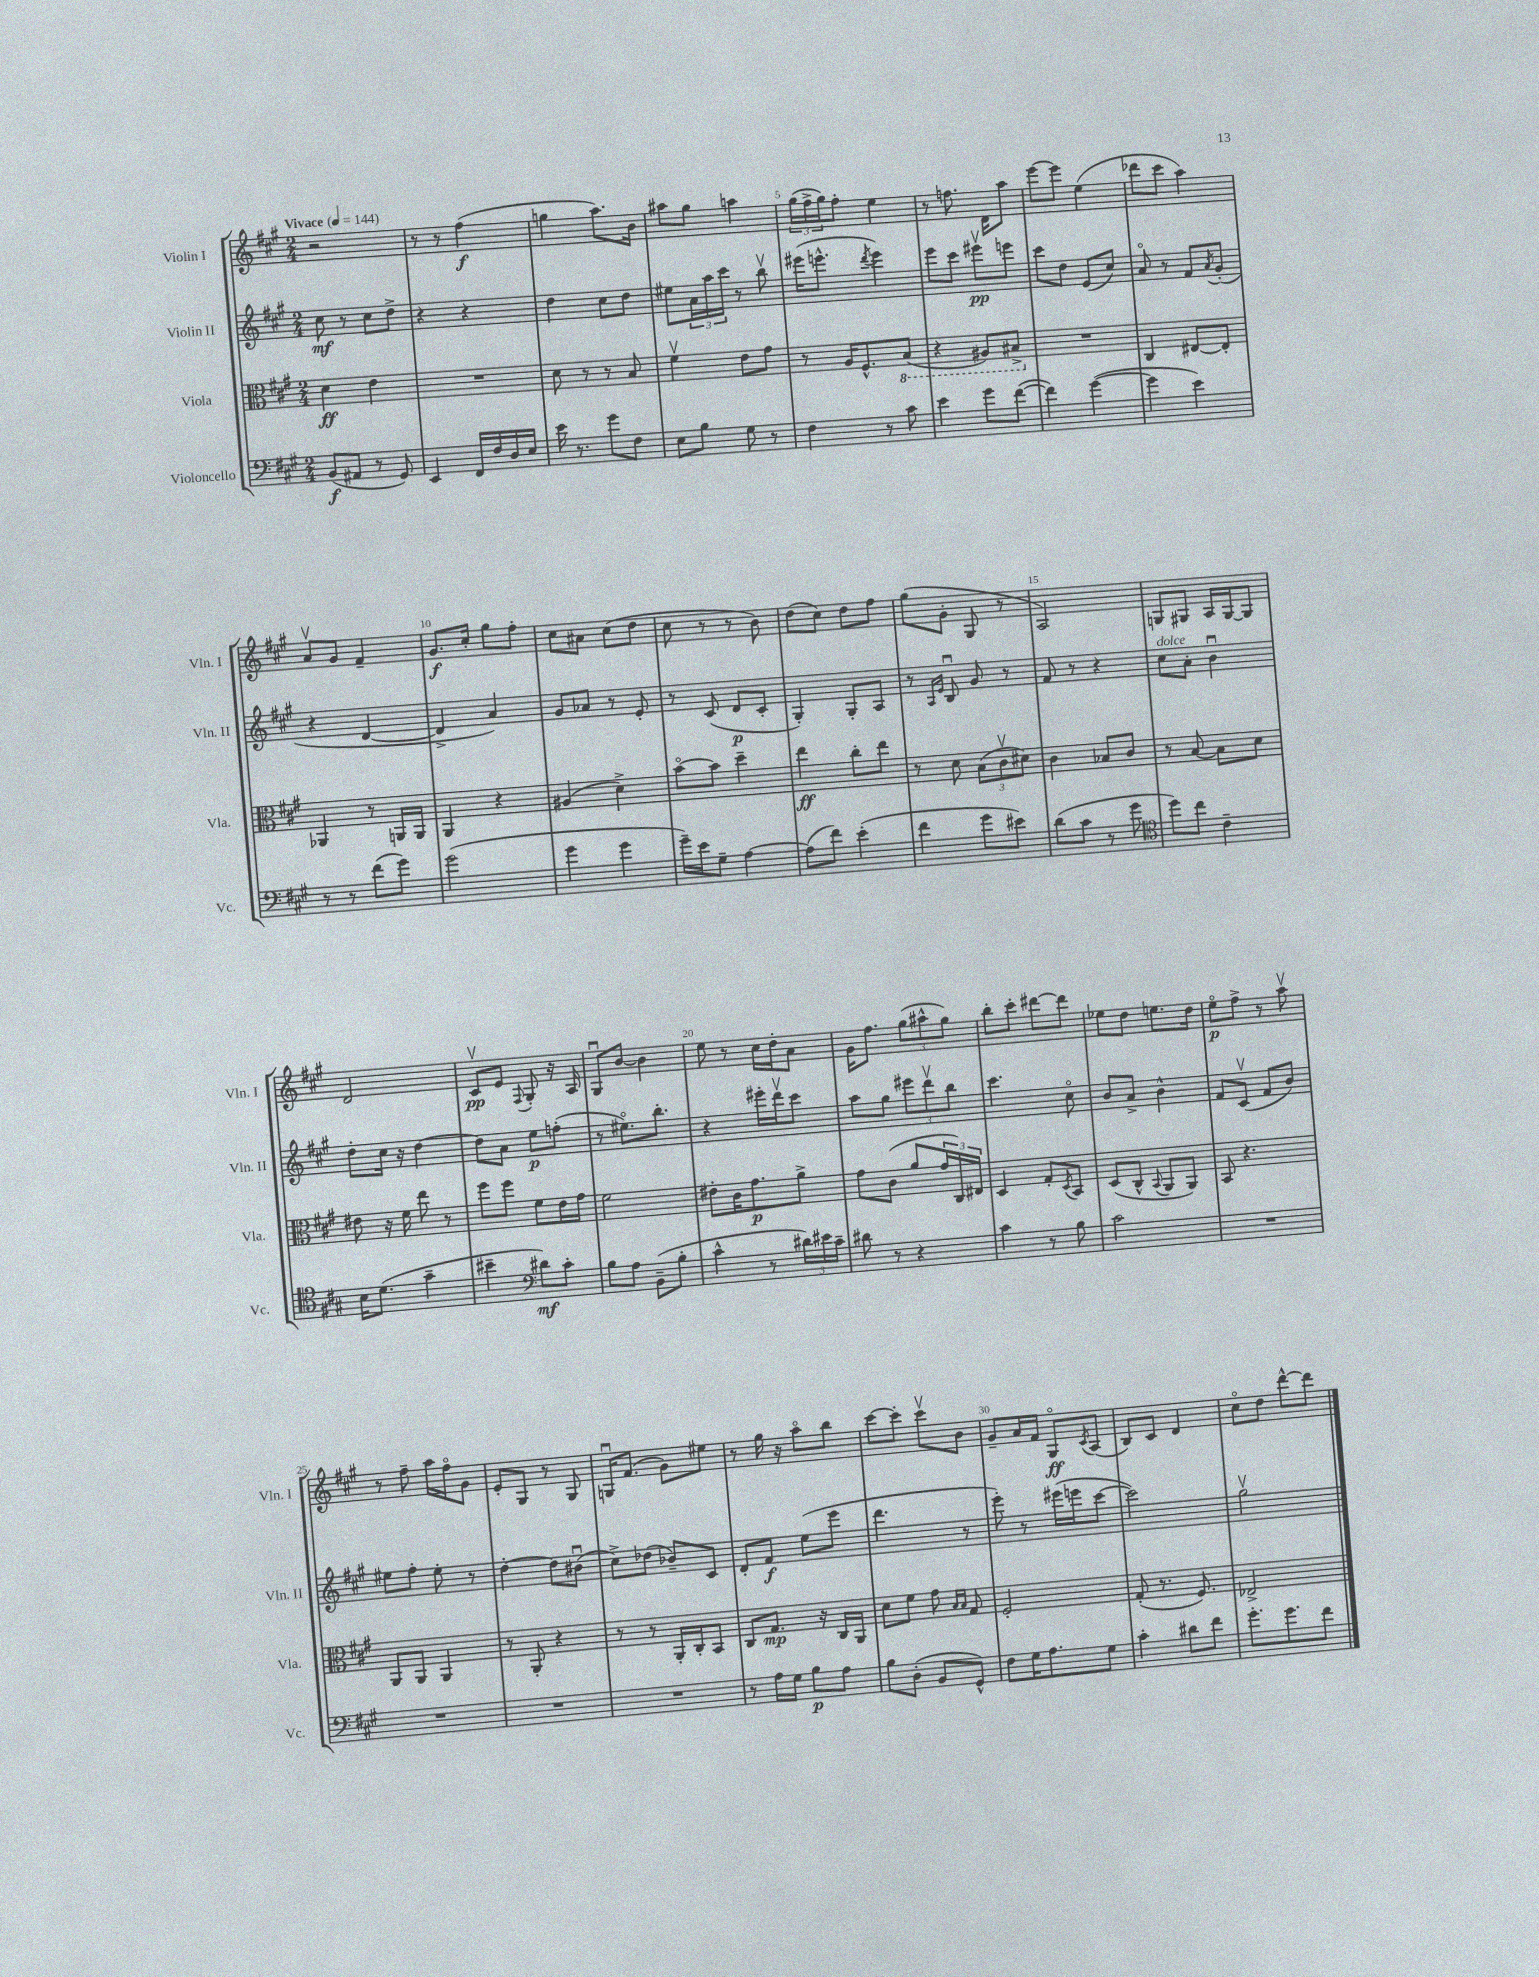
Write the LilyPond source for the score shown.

<<
\new StaffGroup <<
\new Staff = "s0" \with { instrumentName = "Violin I" shortInstrumentName = "Vln. I" } {
    \clef treble \key a \major \numericTimeSignature \time 2/4 \tempo "Vivace" 4 = 144
    r2 |
    r8 r8 fis''4\f( |
    g''4 a''8.) b'16 |
    ais''8 gis''8 a''4 |
    \tuplet 3/2 { gis''16( fis''16-> gis''16) } fis''8-. e''4 |
    r8 f''8. d'16 a''8 |
    e'''8~ e'''8 e''4( |
    des'''8 cis'''8 a''4) |
    a'8\upbow gis'8 fis'4-- |
    gis'8.\f cis''16-. gis''8 fis''8-. |
    cis''8 ais'8 cis''8( d''8 |
    cis''8 r8 r8 b'8) |
    d''8( cis''8) d''8 fis''8 |
    gis''8( gis'8-. gis8 r8 |
    a2) |
    g8 gis8 a16 gis16~ gis8 |
    d'2 |
    cis'8\upbow\pp e'8 \appoggiatura { fis8 } gis8-. r16 a16 |
    gis8\downbow b'8~ b'4 |
    e''8 r8 cis''16 d''16-. a'8 |
    gis'16 fis''8. \tuplet 3/2 { gis''8( ais''8-^ gis''8) } |
    b''8-. cis'''8-. dis'''8~ dis'''8 |
    ees''8 d''8 e''8. d''16 |
    e''8\flageolet\p fis''8-> r8 a''8\upbow |
    r8 fis''8-- a''16 fis''16\flageolet gis'8 |
    e'8-. gis8 r8 gis8 |
    g16\downbow fis'8.( gis'8) eis''8 |
    r8 gis''16 r16 a''8\flageolet b''8 |
    cis'''8~ cis'''8-. cis'''8\upbow b'8 |
    gis'8-- a'16 fis'16 gis8\flageolet\ff \acciaccatura { cis'8 } a8( |
    b8) cis'8 d'4 |
    cis''8\flageolet d''8 d'''8~-^ d'''8 \bar "|." |
}
\new Staff = "s1" \with { instrumentName = "Violin II" shortInstrumentName = "Vln. II" } {
    \clef treble \key a \major \numericTimeSignature \time 2/4
    cis''8\mf r8 cis''8 d''8-> |
    r4 r4 |
    d''4 cis''8 d''8 |
    eis''8 \tuplet 3/2 { a'16 a''16 cis'''16 } r8 b''8\upbow |
    eis'''16( e'''8.-^ \acciaccatura { d'''8 } e'''4) |
    e'''8 cis'''8 eis'''8\upbow\pp e'''8 |
    cis'''8 d''8 e'8( cis''8) |
    a'8\flageolet r8 fis'8 \acciaccatura { a'8 } gis'8-.( |
    r4 d'4~ |
    d'4-> a'4) |
    gis'8 aes'8 r8 e'8-. |
    r8 cis'8( d'8\p cis'8-. |
    gis4-.) gis8-. a8 |
    r8 \grace { a16 e'16 } b8\downbow gis'8 r8 |
    fis'8 r8 r4 |
    cis''8^\markup { \italic "dolce" } a'8-. b'4\downbow |
    d''8-. cis''16 r16 d''4~ |
    d''8 a'8 e''8\p f''8-.( |
    r8 eis''8.\flageolet) b''8.-. |
    r4 eis'''16-. d'''16\upbow cis'''8 |
    a''8 gis''8 \tuplet 3/2 { eis'''8 d'''8\upbow b''8 } |
    cis'''4. cis''8\flageolet |
    b'8 a'8-> b'4-^ |
    fis'8 cis'8\upbow( fis'8 b'8) |
    eis''8 fis''8-. eis''8-. r8 |
    d''4~-. d''8 bis'8\downbow( |
    cis''8->) des''8( bes'8--) cis'8 |
    d'8-. fis'8\f e''8( e'''8 |
    d'''4. r8 |
    e'''8-.) r8 eis'''16( e'''16 cis'''8~ |
    cis'''2) |
    gis''2\upbow \bar "|." |
}
\new Staff = "s2" \with { instrumentName = "Viola" shortInstrumentName = "Vla." } {
    \clef alto \key a \major \numericTimeSignature \time 2/4
    d'4\ff e'4 |
    R2 |
    d'8 r8 r8 b8 |
    fis'4\upbow e'8 gis'8 |
    r8 a16 fis8.-^ \ottava #-1 b,8( |
    r4 ais,8) bis,8-> \ottava #0 |
    R2 |
    cis4 eis8~ eis8-. |
    aes,4 r8 a,16 a,16 |
    a,4 r4 |
    ais4( d'4->) |
    b'8~\flageolet b'8 d''4-- |
    e''4\ff cis''8-. e''8 |
    r8 d'8 \tuplet 3/2 { b8( cis'8\upbow dis'8) } |
    cis'4 bes8 cis'8 |
    r8 b8~ b8 d'8 |
    eis'8 r16 fis'16 e''8 r8 |
    fis''8 fis''8 fis'8 e'16 gis'16 |
    fis'2 |
    eis'8-. cis'16 gis'8.\p a'8-> |
    gis'8 cis'8( a'8 \tuplet 3/2 { gis'16 cis16) eis16 } |
    d4 gis8-. \acciaccatura { d8 } b,8 |
    d8( cis8-^ \appoggiatura { b,8 } a,8 a,8) |
    b,8 r4. |
    a,8 a,8 a,4 |
    r8 a,8-. r4 |
    r8 r8 a,16-. cis16-. b,8 |
    cis8 gis8.\mp r16 cis16 a,16 |
    d'8 fis'8 gis'8 \grace { b16 b16 } gis8 |
    fis2-. |
    gis8-.( r8. fis8.) |
    ees2-> \bar "|." |
}
\new Staff = "s3" \with { instrumentName = "Violoncello" shortInstrumentName = "Vc." } {
    \clef bass \key a \major \numericTimeSignature \time 2/4
    b,8\f( ais,8 r8 gis,8) |
    e,4 fis,16 fis16 d16 e16 |
    e'16 r8. gis'8 fis8 |
    e8 b8 gis8 r8 |
    fis4 r8 cis'8 |
    e'4 gis'8 fis'8~( |
    fis'4) gis'4~( |
    gis'4 e'4) |
    r8 r8 fis'8( gis'8) |
    gis'2( |
    gis'4 gis'4 |
    gis'16--) e'16 gis8-- a4~ |
    a8( fis'8) e'4-.( |
    fis'4 gis'8 eis'8) |
    d'8( cis'8 r8 gis'8 |
    \clef tenor d''8) cis''8 cis'4-- |
    b16 d'8.( gis'4-- |
    bis'4-- \clef bass dis'8\mf) cis'8-. |
    b8 a8 b,8--( b8-. |
    cis'4-^ r8 \tuplet 3/2 { dis'16) eis'16 cis'16-- } |
    dis'8 r8 r4 |
    cis'4 r8 b8 |
    cis'2 |
    R2 |
    R2 |
    R2 |
    R2 |
    r8 a16 gis16 b8\p a8 |
    b8 d8-.( b,8 gis,8-^) |
    fis8 gis16 a8. gis8 |
    cis'4-. dis'8 fis'8 |
    gis'8.-. gis'8. fis'8 \bar "|." |
}
>>
>>
\layout { \context { \Score \override BarNumber.break-visibility = ##(#f #t #t) barNumberVisibility = #(every-nth-bar-number-visible 5) } }
